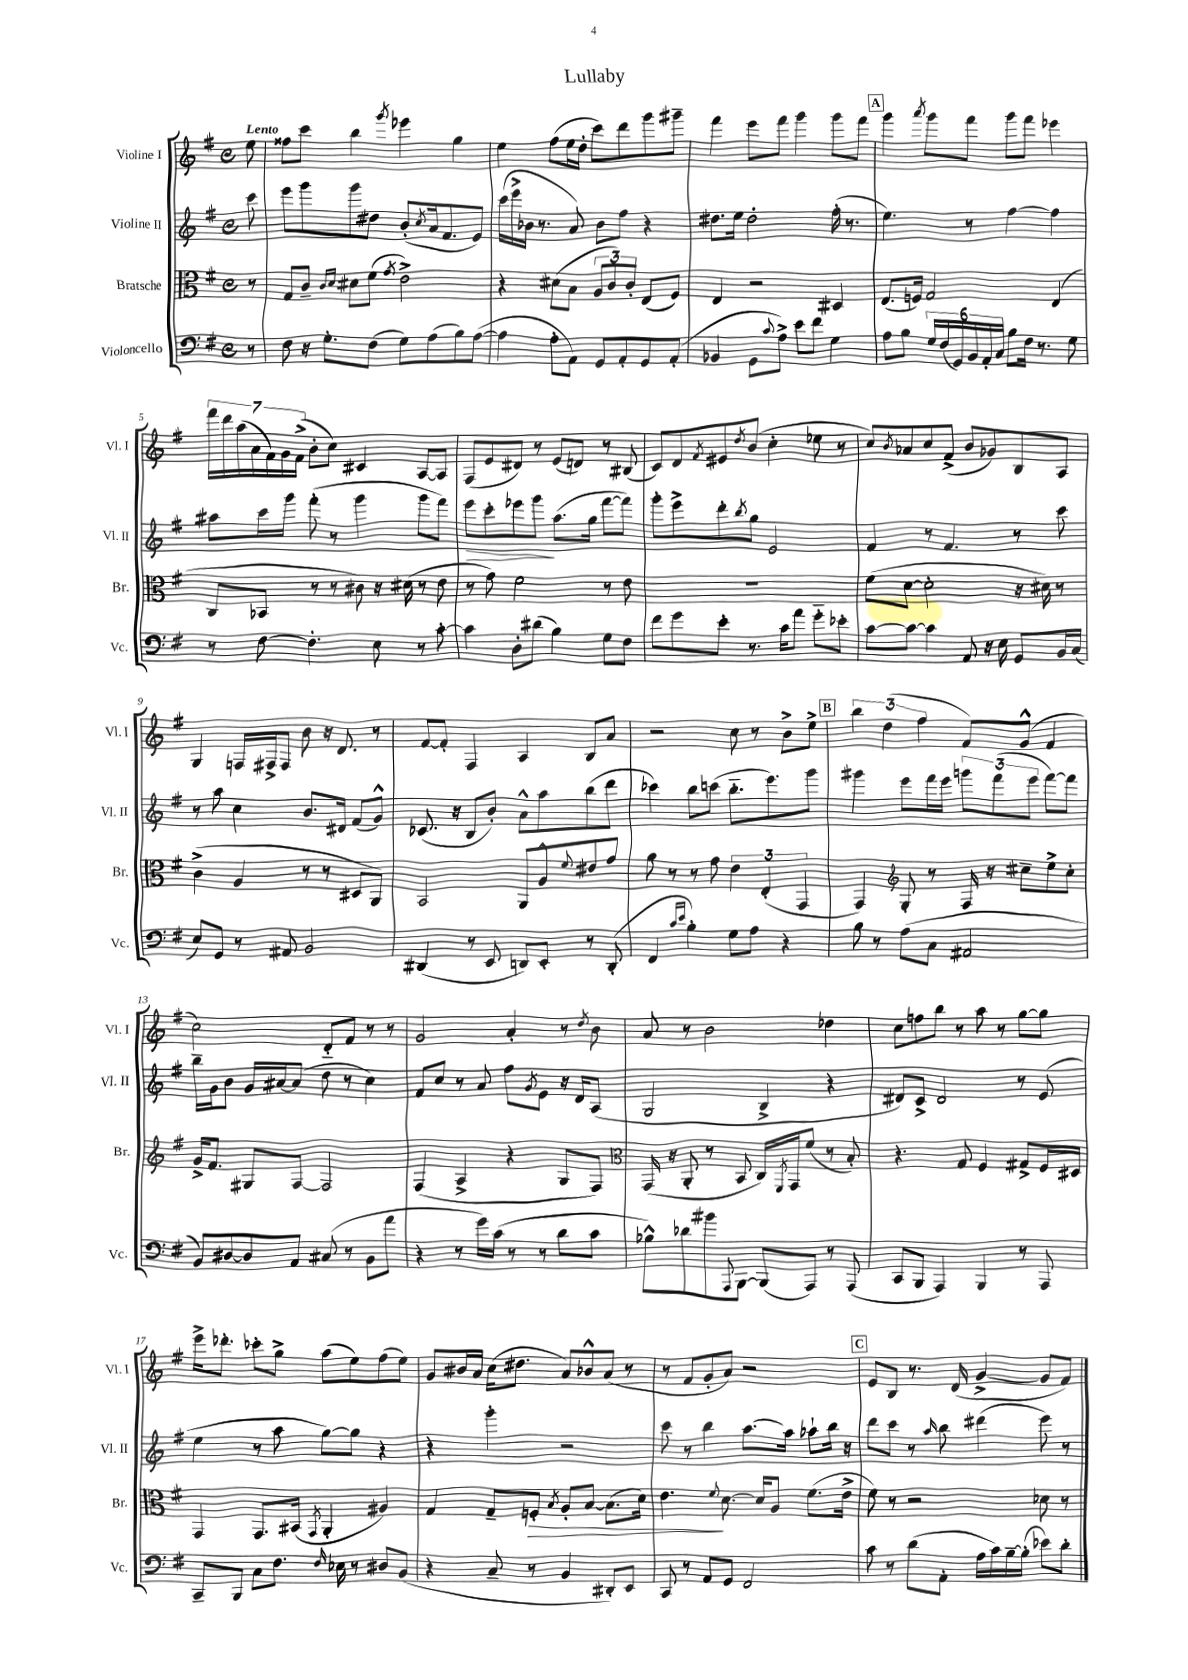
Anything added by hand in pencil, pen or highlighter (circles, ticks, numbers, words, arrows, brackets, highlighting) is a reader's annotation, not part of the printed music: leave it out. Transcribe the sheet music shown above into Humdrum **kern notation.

**kern	**kern	**kern	**kern
*staff4	*staff3	*staff2	*staff1
*clefF4	*clefC3	*clefG2	*clefG2
*k[f#]	*k[f#]	*k[f#]	*k[f#]
*M4/4	*M4/4	*M4/4	*M4/4
*met(c)	*met(c)	*met(c)	*met(c)
8r	8r	8ccc	8ee
=	=	=	=
8F#	8G	8eee	8ff##
16r	8c~	8ggg	8ccc
8.G'	.	.	.
.	16qqc	.	.
.	16qqd	.	.
.	8d#	8ggg	4bb
(8F#	(8f#	8dd#	.
.	8qg	.	8qggg
8G)	2e^)	(8b'	4eee-
.	.	8qcc	.
(8A	.	16a	.
.	.	8.f#	.
8B)	.	.	4gg
([8A	.	8e)	.
=	=	=	=
4A]	4r	(16ccc	4ee
.	.	16eee^	.
.	.	16b-	.
.	.	8.r	.
8A'	(8d#	.	(8ff#
8AA)	8B	8a)	16ee
.	.	.	16dd'
8GG	12A	8b-	8ccc)
.	12c)	.	.
8AA'	.	8ff#	8ddd
.	12c'	.	.
8GG	(8E	4r	8ggg
(8AA'	8F#)	.	8ggg#~
=	=	=	=
4BB-	4E	8.dd#	4fff#
.	.	16ee	.
8GG	2r	2dd#'	8eee
8qqc	.	.	.
8A^)	.	.	8fff#
8e	.	.	4ggg
8f#	.	.	.
4G	4D#	(16ff#'	8ggg
.	.	8.r	.
.	.	.	8fff#
=	=	=	=
8A	(8.E	4.ee)	4ggg
8B	.	.	.
.	16F)	.	.
.	.	.	8qaaa
24G	2G	.	8ggg
(24F#	.	.	.
24GG)	.	.	.
24BB	.	8r	8fff#
24AA'	.	.	.
24C	.	.	.
8B	.	[4ff#	8ggg
16F#	.	.	8fff#
8.r	.	.	.
.	(4E	4ff#]	4eee-
8G	.	.	.
=	=	=	=
8r	8C	8aa#	28fff#
.	.	.	28ddd
.	.	.	(28aa
.	.	.	28a
[8F#	8BB-	16ccc	.
.	.	.	28f#)
.	.	.	28g
.	.	16ggg	.
.	.	.	(28f#^
4.F#']	8r	(8fff#'	8b'
.	8r	8r	8cc)
.	8c#)	4ggg	4c#
8E	16r	.	.
.	(16d#	.	.
8r	8r	8ggg	[8A
[8c'	8e	8fff#)	8A]
=	=	=	=
4c]	8r	8eee	(8F#
.	8g)	8ccc'	8e
8D'	2f#	8eee-	8d#)
(8d#	.	8ggg	8r
4B)	.	(8.aa	(8e
.	.	.	8d)
.	.	16gg	.
8G	8r	[8fff#	8r
8F#	8e	8fff#])	(8B#
=	=	=	=
8f#	1r	8ggg'	8c)
8g	.	8eee^	8d
.	.	.	8qf#
8e'	.	8ddd'	8e#
.	.	8qbb	8qdd
8.r	.	8gg	(8b
.	.	2e	4cc'
16c	.	.	.
8a	.	.	.
8g'~	.	.	8ee-
8e-'	.	.	8r
=	=	=	=
[8c	(8f#	4f#	8cc)
.	.	.	8qb
8c_	[8d	.	8a-
4c]	2d']	8r	8cc
.	.	4.f#	(8f#^
8AA	.	.	8b
16r	.	.	8g-)
16E	.	.	.
8GG	16r	8r	8B
.	16d#)	.	.
16BB	8r	8ccc	8A
(16C	.	.	.
=	=	=	=
8E)	(4c^	8r	4G
8GG	.	8aa	.
8r	4A	4cc	16F
.	.	.	16F#^
8AA#	.	.	8F#
2BB	8r	8.b	8b
.	8r	.	16r
.	.	16d#	8.d
.	8D#	(8f#	.
.	8AA)	8g^^)	8r
=	=	=	=
(4DD#	2BB	(8.c-	[8f#
.	.	.	8f#']
.	.	16r	.
8r	.	8B	4F#
8EE	.	8b')	.
8DD)	8AA	8a^^	4A
8EE'	8A^^	8aa	.
.	8qqf#	.	.
8r	8e#	(8bb	8B
(8DD'	8g	8ddd	8a
=	=	=	=
4FF#	8a	4ccc-)	2r
.	8r	.	.
16qqc	.	.	.
16qqe	.	.	.
4B')	8r	8bb	.
.	8g	(8ccc	.
8G	6e	8.bb'~	8cc
8A	.	.	8r
.	(6E'	.	.
.	.	8.eee)	.
4r	.	.	8b^
.	6GG	.	.
.	.	8ggg	8ee^
=	=	=	=
8B	4GG)	4ggg#	6bb
8r	.	.	.
.	.	.	(6dd
*	*clefG2	*	*
(8A	8G'	8eee	.
.	.	.	6ff#
8C	8r	16fff#	.
.	.	16eee	.
2AA#	16F#	12ggg	8f#)
.	16r	.	.
.	.	(12fff#	.
.	8cc#~	.	(8g^^
.	.	12eee	.
.	8ee^	[8fff#)	4f#
.	8cc#'	8fff#]	.
=	=	=	=
8BB)	16g^	16bb~	2cc)
.	8.f#	16g	.
[8D#	.	8b	.
8D#]	8G#	16g	.
.	.	[16a#	.
8AA	[8F#	(8a#]	.
(8C#	2F#]	8dd	8d'~
8r	.	8r	8f#
8BB	.	4cc)	8r
8a	.	.	8r
=	=	=	=
4r	(4F#	8f#	2g
.	.	8cc	.
8r	4A^	8r	.
16g)	.	8a	.
(16c	.	.	.
8r	4r	8ff#	4a'
.	.	8qg	.
8r	.	8e	.
8d	8G	16r	8r
.	.	16d	.
.	.	.	8qdd
8c	8F#)	(8A	8b
=	=	=	=
*	*clefC3	*	*
8B-^^)	(16GG	2G	8a
.	16r	.	.
8d-	8AA'	.	8r
8b#	8r	.	2b
8qqAAA	.	.	.
[8BBB	8BB	.	.
(8BBB]	16C)	4B^	.
.	8qFF#	.	.
.	16GG	.	.
8AAA)	(8f#	.	.
8r	8r	4r	4dd-
(8AAA	8B')	.	.
=	=	=	=
8CC	4.r	8d#)	8cc
8BBB	.	8c^	8ff
4AAA)	.	2d#	8bb
.	8G	.	8r
4BBB	4F#	.	8aa
.	.	.	8r
8r	8G#^	8r	[8gg
8AAA	16F#	(8e	8gg]
.	16D#	.	.
=	=	=	=
8CC~	4GG	4ee	16eee^
.	.	.	8.ddd-'
8BBB	.	.	.
8C	8.GG	8r	8ccc-'
8.F#	.	8aa	8gg^
.	(16BB#	.	.
.	8qGG	.	.
.	4AA'	[8gg)	(8aa
16qqF#	.	.	.
16E-	.	.	.
8r	.	8gg]	8ee)
8D#	4A#)	4r	(8ff#
(8BB	.	.	8ee)
=	=	=	=
4r	4G	4r	8g
.	.	.	16b#
.	.	.	16a
8C~	8G~	4ggg'	(16cc
.	.	.	8.dd#
8r	8F'	.	.
.	8qB	.	.
4BB	8A'	2r	8a)
.	[8B	.	8b-^^
8DD#')	(8.B]	.	(8a
8EE	.	.	8r
.	16d)	.	.
=	=	=	=
8CC	4.e	8ccc	8r
8r	.	8r	8f#
8AA	.	4bb	8g'
.	8qqf#	.	.
8GG	[8.d	.	8a)
2FF#	.	[8.aa	2r
.	16d]	.	.
.	8A	.	.
.	.	16aa]	.
.	(8.f#	8aa-`	.
.	.	16bb	.
.	16e^	16r	.
=	=	=	=
8c	8f#)	8ddd	8e
8r	8r	8ccc	8B
(8d	2r	8r	8.r
.	.	16qqaa	.
8AA'	.	8bb	.
.	.	.	(16d
16A	.	(4ddd#	[4g^
16c)	.	.	.
[16B~	.	.	.
(16B']	.	.	.
8e-)	8d-	8eee)	8g]
8d'	8r	8r	8f#)
==	==	==	==
*-	*-	*-	*-
